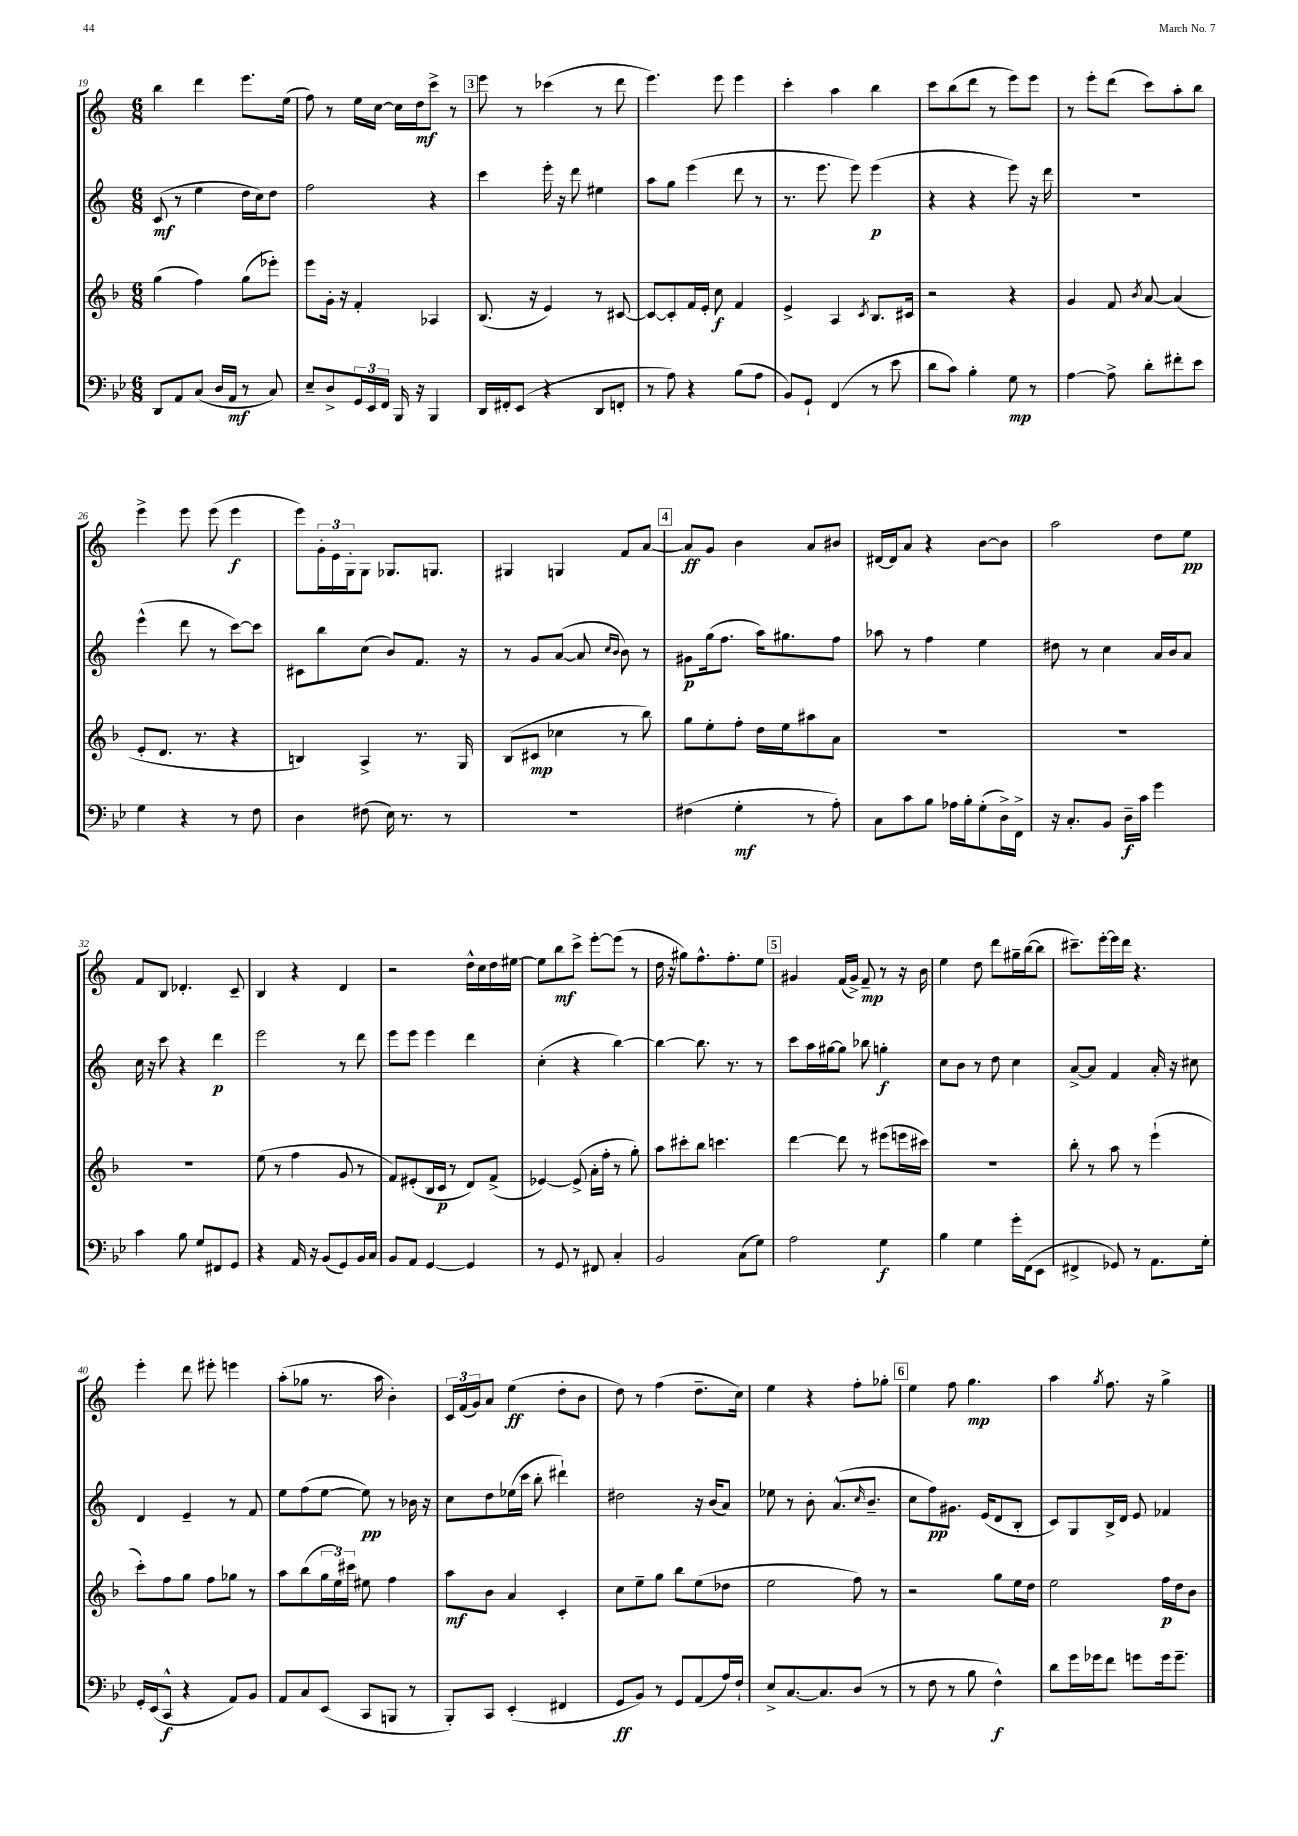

**kern	**kern	**kern	**kern
*staff4	*staff3	*staff2	*staff1
*clefF4	*clefG2	*clefG2	*clefG2
*k[b-e-]	*k[b-]	*k[]	*k[]
*M6/8	*M6/8	*M6/8	*M6/8
8DD/L	(4gg\	(8c/	4bb\
8AA/	.	8r	.
(8C/J	4ff\)	4ee\	4ddd\
16D/LL	.	.	.
16AA/JJ	.	.	.
8r	(8gg\L	16dd\LL	8.eee\L
.	.	16cc\J)	.
8C/)	8eee-'\J)	8dd\J	.
.	.	.	(16ee\Jk
=	=	=	=
8E-~/L	8eee\L	2ff\	8ff\)
8D^/	16g'\Jk	.	8r
.	16r	.	.
24GG/L	4f'/	.	16ee\LL
24EE-/	.	.	.
.	.	.	[16cc\JJ
24FF/JJ	.	.	.
16BBB-/	.	.	16cc\]LL
16r	.	.	16dd\J
4BBB-/	4A-/	4r	8ccc^\J
.	.	.	8r
=	=	=	=
16DD/LL	(8.B-/	4ccc\	8eee\
16FF#'/J	.	.	.
(8EE-/J	.	.	8r
.	16r	.	.
4r	4e/)	16eee'\	(4ccc-\
.	.	16r	.
.	.	8ddd\	.
8DD/L	8r	4ee#\	8r
8FF'/J	[8c#/	.	8ddd\
=	=	=	=
8r	8c#/_L	8aa\L	4.eee\)
8A\)	8c#'/]	8gg\J	.
4r	16f/L	(4eee\	.
.	16e'/JJ	.	.
.	8cc\	.	8eee\
(8B-\L	4f/	8ddd\	4eee\
8A\J	.	8r	.
=	=	=	=
8BB-/L)	4e^/	8.r	4ccc'\
8GG`/J	.	.	.
.	.	8.eee\	.
(4FF/	4A/	.	4aa\
.	.	8eee\)	.
.	8qc/	.	.
8r	8.B-/L	(4eee\	4bb\
8e-\	.	.	.
.	16c#/Jk	.	.
=	=	=	=
8d\L	2r	4r	8ccc\L
8c\J)	.	.	(8bb\
4B-'\	.	4r	8ddd\J
.	.	.	8r
8G\	4r	8eee\)	8eee\L)
8r	.	16r	8eee\J
.	.	16ddd\	.
=	=	=	=
[4A\	4g/	2.r	8r
.	.	.	8eee'\L
8A^\]	8f/	.	(8ddd\J
.	8qb-/	.	.
8d'\L	[8a/	.	8ccc\L)
8f#'\	(4a/]	.	8aa'\
8e-\J	.	.	8bb\J
=	=	=	=
4G\	8e'/L	(4eee^^\	4eee^\
.	8.d/J	.	.
4r	.	8ddd\	8eee\
.	8.r	.	.
.	.	8r	(8eee\
8r	4r	[8ccc\L)	4eee\
8F\	.	8ccc\]J	.
=	=	=	=
4D\	4B/)	8c#\L	8eee\L)
.	.	8bb\	24g'\L
.	.	.	24e\
.	.	.	24G'\J
(8F#\	4A^/	(8cc\J	8G\J
16E-\)	.	8b/L)	8.G-/L
8.r	.	.	.
.	8.r	8.f/J	.
.	.	.	8.G/J
8r	.	.	.
.	16G/	16r	.
=	=	=	=
2.r	(8B-/L	8r	4G#/
.	8c#/J	8g/L	.
.	4cc-\	([8a/J	4G/
.	.	8a/]	.
.	.	16qqcc/LL	.
.	.	16qqb/JJ	.
.	8r	8b\)	8f/L
.	8bb-\)	8r	[8a/J
=	=	=	=
(4F#\	8gg\L	8g#\L	8a/]L
.	8ee'\	(16gg\k	8g/J
.	.	8.ff\J	.
4G'\	8ff'\J	.	4b\
.	16dd\LL	16aa\LK)	.
.	16ee\J	8.gg#\	.
8r	8aa#\	.	8a/L
8A'\)	8a\J	8ff\J	8b#/J
=	=	=	=
8C\L	2.r	8aa-\	[16d#/LL
.	.	.	16d#/]J
8c\	.	8r	8a/J
8B-\J	.	4ff\	4r
16A-\LL	.	.	.
16B-'\J	.	.	.
(8G'\	.	4ee\	[8b\L
16D^\L)	.	.	8b\]J
16FF^\JJ	.	.	.
=	=	=	=
16r	2.r	8dd#\	2aa\
8.C'/L	.	.	.
.	.	8r	.
8BB-/J	.	4cc\	.
16D~\LL	.	.	.
16c\JJ	.	.	.
4g\	.	16a/LL	8dd\L
.	.	16b/J	.
.	.	8a/J	8ee\J
=	=	=	=
4c\	2.r	16cc\	8f/L
.	.	16r	.
.	.	8ccc\	8B/J
8B-\	.	4r	4.d-'/
8G/L	.	.	.
8FF#/	.	4ddd\	.
8GG/J	.	.	8c~/
=	=	=	=
4r	(8ee\	2eee\	4B/
.	8r	.	.
16AA/	4ff\	.	4r
16r	.	.	.
(8BB-/L	.	.	.
8GG/)	8g/	8r	4d/
16BB-/L	8r	8ddd\	.
16C/JJ	.	.	.
=	=	=	=
8BB-/L	8f/L)	8eee\L	2r
8AA/J	(8e#'/	8eee\J	.
[4GG/	16B-/L	4eee\	.
.	16c/JJ	.	.
.	8r	.	.
4GG/]	8d/L)	4ddd\	16dd^^\LL
.	.	.	16cc\
.	(8f^/J	.	16dd\
.	.	.	[16ee#\JJ
=	=	=	=
8r	[4e-/)	(4cc'\	8ee#\]L
8GG/	.	.	8bb\
8r	(8e-^/]	4r	8ccc^\J
8FF#/	16a'\LL	.	[8eee'\L
.	16ff'\JJ	.	.
4C'/	8r	[4bb\)	(8eee\]J
.	8gg'\)	.	8r
=	=	=	=
2BB-/	8aa\L	4bb\_	16dd\
.	.	.	16r
.	8ccc#'\	.	8gg#\L)
.	8bb-\J	8.bb\]	8.ff^^\
.	4.ccc\	.	.
.	.	8.r	8.ff'\
(8C\L	.	.	.
8G\J)	.	8r	8ee\J
=	=	=	=
2A\	[4ddd\	8ccc\L	4g#/
.	.	16aa\L	.
.	.	[16gg#\J	.
.	8ddd\]	8gg#\]J	(16f/LL
.	.	.	16g#^/JJ)
.	8r	8bb-\	8f~/
4G\	(8eee#\L	4gg'\	8r
.	16eee\L	.	16r
.	16ccc#\JJ)	.	16b\
=	=	=	=
4B-\	2.r	8cc\L	4ee\
.	.	8b\J	.
4G\	.	8r	8dd\
.	.	8dd\	8ddd\L
16g'\LL	.	4cc\	16gg#~\L
(16FF\J	.	.	([16bb\J
8EE-\J	.	.	8bb\]J
=	=	=	=
4FF#^/	8bb-'\	[8a^/L	8.ccc#~\L)
.	8r	8a/]J	.
.	.	.	[16eee'\L
8GG-/)	8aa\	4f/	16eee\]
.	.	.	16ddd\JJ
8r	8r	.	4.r
8.AA\L	(4eee`\	16a'/	.
.	.	16r	.
.	.	8cc#\	.
16G'\Jk	.	.	.
=	=	=	=
16GG'/LL	8ccc'\L)	4d/	4eee'\
(16EE-/J	.	.	.
8CC^^/J	8ff\	.	.
4r	8gg\J	4e~/	8ddd\
.	8ff\L	.	8eee#'\
8AA/L)	8gg-\J	8r	4eee\
8BB-/J	8r	8f/	.
=	=	=	=
8AA/L	8aa\L	8ee\L	(8aa'\L
8C/	(8bb-\	(8ff\	8gg-\J
(8EE-/J	24gg\L	[8ee\J	8.r
.	24ee\)	.	.
.	24ccc#\JJ	.	.
8CC/L	8ee#\	8ee\])	.
.	.	.	16aa\
8BBB/J	4ff\	8r	4b'\)
8r	.	16b-\	.
.	.	16r	.
=	=	=	=
8BBB-'/L)	8aa\L	8cc\L	24c/LL
.	.	.	(24f/
.	.	.	24g/J)
8CC/J	8b-\J	8dd\	8a/J
(4EE-'/	4a/	(16ee-\L	(4ee\
.	.	16ccc\JJ	.
.	.	8bb'\	.
4FF#/	4c'/	4ddd#`\)	8dd'\L
.	.	.	8b\J
=	=	=	=
8GG/L	8cc\L	2dd#\	8dd\)
8BB-/J)	8ee~\	.	8r
8r	8gg\J	.	(4ff\
8GG/L	8bb-\L	.	.
(8AA/	(8ee\	16r	8.dd~\L
.	.	(16b/LK	.
16A/L)	8dd-\J	8a/J)	.
16F`/JJ	.	.	16cc\Jk)
=	=	=	=
8E-^/L	2ee\	8ee-\	4ee\
[8.C/	.	8r	.
.	.	8b'\	4r
8.C/]	.	.	.
.	.	(8.a^^/L	.
(8D/J	8ff\)	.	8ff'\L
.	.	16qqcc/	.
.	.	8.b~/J	.
8r	8r	.	8gg-'\J
=	=	=	=
8r	2r	8cc\L	4ee\
8F\	.	8ff\)	.
8r	.	8.g#\J	8ff\
8B-\	.	.	4.gg\
.	.	(16e/LK	.
4F^^\)	8gg\L	8d/	.
.	16ee\L	8B'/J	.
.	16dd\JJ	.	.
=	=	=	=
8d\L	2ee\	8c/L)	4aa\
16g\L	.	8G/	.
16g-\J	.	.	.
.	.	.	8qgg/
8f\J	.	16B^/L	8.ff\
.	.	16d/JJ	.
8g\L	.	8e/	.
.	.	.	16r
16g\k	16ff\LL	4f-/	4gg^\
8.g~\J	16dd\J	.	.
.	8b-\J	.	.
==	==	==	==
*-	*-	*-	*-
